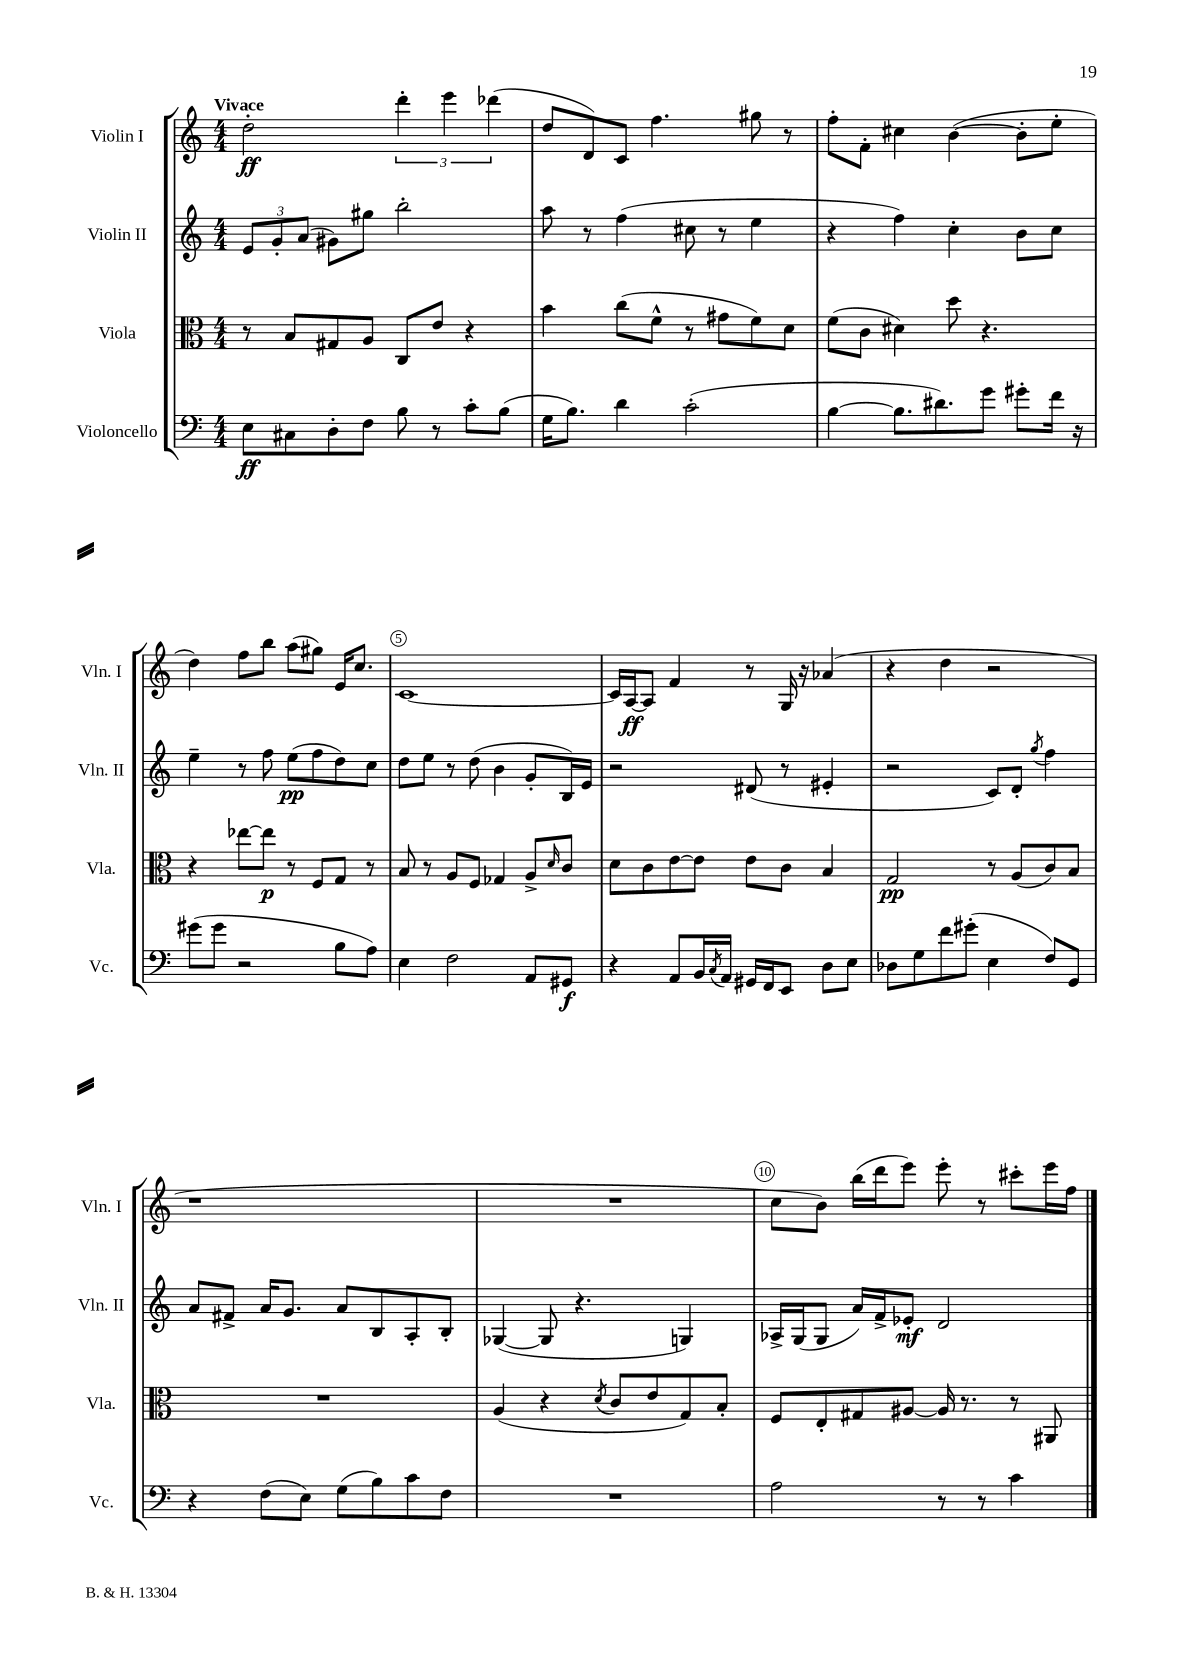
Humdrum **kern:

**kern	**dynam	**kern	**dynam	**kern	**dynam	**kern	**dynam
*part4	*part4	*part3	*part3	*part2	*part2	*part1	*part1
*staff4	*staff4	*staff3	*staff3	*staff2	*staff2	*staff1	*staff1
*I"Violoncello	*	*I"Viola	*	*I"Violin II	*	*I"Violin I	*
*I'Vc.	*	*I'Vla.	*	*I'Vln. II	*	*I'Vln. I	*
*clefF4	*	*clefC3	*	*clefG2	*	*clefG2	*
*k[]	*	*k[]	*	*k[]	*	*k[]	*
*M4/4	*	*M4/4	*	*M4/4	*	*M4/4	*
=1	=1	=1	=1	=1	=1	=1	=1
!	!	!	!	!	!	!LO:TX:a:B:t=Vivace	!
8E\L	ff	8r	.	12e/L	.	2dd'\	ff
.	.	.	.	12g'/	.	.	.
8C#X\	.	8B/L	.	.	.	.	.
.	.	.	.	(12a/J	.	.	.
8D'\	.	8G#X/	.	8g#X\L)	.	.	.
8F\J	.	8A/J	.	8gg#X\J	.	.	.
8B\	.	8C/L	.	2bb'\	.	6ddd'\	.
8r	.	8e/J	.	.	.	.	.
.	.	.	.	.	.	6eee\	.
8c'\L	.	4r	.	.	.	.	.
.	.	.	.	.	.	(6ddd-X\	.
(8B\J	.	.	.	.	.	.	.
=2	=2	=2	=2	=2	=2	=2	=2
16G\KL	.	4b\	.	8aa\	.	8dd/L	.
8.B\J)	.	.	.	.	.	.	.
.	.	.	.	8r	.	8d/)	.
4d\	.	(8cc\L	.	(4ff\	.	8c/J	.
.	.	8f^^\J	.	.	.	4.ff\	.
(2c'\	.	8r	.	8cc#X\	.	.	.
.	.	8g#X\L	.	8r	.	.	.
.	.	8f\)	.	4ee\	.	8gg#X\	.
.	.	8d\J	.	.	.	8r	.
=3	=3	=3	=3	=3	=3	=3	=3
[4B\	.	(8f\L	.	4r	.	8ff'\L	.
.	.	8c\J	.	.	.	8f'\J	.
8.B\L]	.	4d#X\)	.	4ff\)	.	4cc#X\	.
8.d#X\)	.	.	.	.	.	.	.
.	.	8dd\	.	4cc'\	.	([4b\	.
8g\J	.	4.r	.	.	.	.	.
8g#X'\L	.	.	.	8b\L	.	8b'\L]	.
16f\Jk	.	.	.	8cc\J	.	8ee'\J	.
16r	.	.	.	.	.	.	.
!!LO:LB:g=z
=4	=4	=4	=4	=4	=4	=4	=4
(8g#X\L	.	4r	.	4ee~\	.	4dd\)	.
8g#\J	.	.	.	.	.	.	.
2r	.	[8ee-X\L	.	8r	.	8ff\L	.
.	.	8ee-\J]	p	8ff\	.	8bb\J	.
.	.	8r	.	(8ee\L	pp	(8aa\L	.
.	.	8F/L	.	8ff\	.	8gg#X\J)	.
8B\L	.	8G/J	.	8dd\)	.	16e/KL	.
.	.	.	.	.	.	8.cc/J	.
8A\J)	.	8r	.	8cc\J	.	.	.
=5	=5	=5	=5	=5	=5	=5	=5
4E\	.	8B/	.	8dd\L	.	[1c	.
.	.	8r	.	8ee\J	.	.	.
2F\	.	8A/L	.	8r	.	.	.
.	.	8F/J	.	(8dd\	.	.	.
.	.	4G-X/	.	4b\	.	.	.
8AA/L	.	8A^/L	.	8g'/L	.	.	.
.	.	16qqd/	.	.	.	.	.
8GG#X/J	f	8c/J	.	16B/L)	.	.	.
.	.	.	.	16e/JJ	.	.	.
=6	=6	=6	=6	=6	=6	=6	=6
4r	.	8d\L	.	2r	.	16c/LL]	.
.	.	.	.	.	.	[16A/J	ff
.	.	8c\	.	.	.	8A/J]	.
8AA/L	.	[8e\	.	.	.	4f/	.
16BB/L	.	8e\J]	.	.	.	.	.
8qC/	.	.	.	.	.	.	.
16AA/JJ	.	.	.	.	.	.	.
16GG#X/LL	.	8e\L	.	(8d#X/	.	8r	.
16FF/J	.	.	.	.	.	.	.
8EE/J	.	8c\J	.	8r	.	16G/	.
.	.	.	.	.	.	16r	.
8D\L	.	4B/	.	4e#X'/	.	(4a-X/	.
8E\J	.	.	.	.	.	.	.
=7	=7	=7	=7	=7	=7	=7	=7
8D-X\L	.	2G/	pp	2r	.	4r	.
8G\	.	.	.	.	.	.	.
8f\	.	.	.	.	.	4dd\	.
(8g#X'\J	.	.	.	.	.	.	.
4E\	.	8r	.	8c/L)	.	2r	.
.	.	(8A/L	.	8d'/J	.	.	.
.	.	.	.	8qgg/	.	.	.
8F/L)	.	8c/)	.	4ff\	.	.	.
8GG/J	.	8B/J	.	.	.	.	.
!!LO:LB:g=z
=8	=8	=8	=8	=8	=8	=8	=8
4r	.	1r	.	8a/L	.	1r	.
.	.	.	.	8f#X^/J	.	.	.
(8F\L	.	.	.	16a/KL	.	.	.
.	.	.	.	8.g/J	.	.	.
8E\J)	.	.	.	.	.	.	.
(8G\L	.	.	.	8a/L	.	.	.
8B\)	.	.	.	8B/	.	.	.
8c\	.	.	.	8A'/	.	.	.
8F\J	.	.	.	8B'/J	.	.	.
=9	=9	=9	=9	=9	=9	=9	=9
1r	.	(4A/	.	([4G-X/	.	1r	.
.	.	4r	.	8G-/]	.	.	.
.	.	.	.	4.r	.	.	.
.	.	8qd/	.	.	.	.	.
.	.	8c/L	.	.	.	.	.
.	.	8e/	.	.	.	.	.
.	.	8G/)	.	4Gn/)	.	.	.
.	.	8B'/J	.	.	.	.	.
=10	=10	=10	=10	=10	=10	=10	=10
2A\	.	8F/L	.	16A-X^/LL	.	8cc\L	.
.	.	.	.	(16G/J	.	.	.
.	.	8E'/	.	8G/J	.	8b\J)	.
.	.	8G#X/	.	16a/LL)	.	(16bb\LL	.
.	.	.	.	16f^/J	.	16ddd\J	.
.	.	[8A#X/J	.	8e-X'/J	mf	8eee\J)	.
8r	.	16A#/]	.	2d/	.	8eee'\	.
.	.	8.r	.	.	.	.	.
8r	.	.	.	.	.	8r	.
4c\	.	8r	.	.	.	8ccc#X'\L	.
.	.	8AA#X/	.	.	.	16eee\L	.
.	.	.	.	.	.	16ff\JJ	.
==	==	==	==	==	==	==	==
*-	*-	*-	*-	*-	*-	*-	*-
